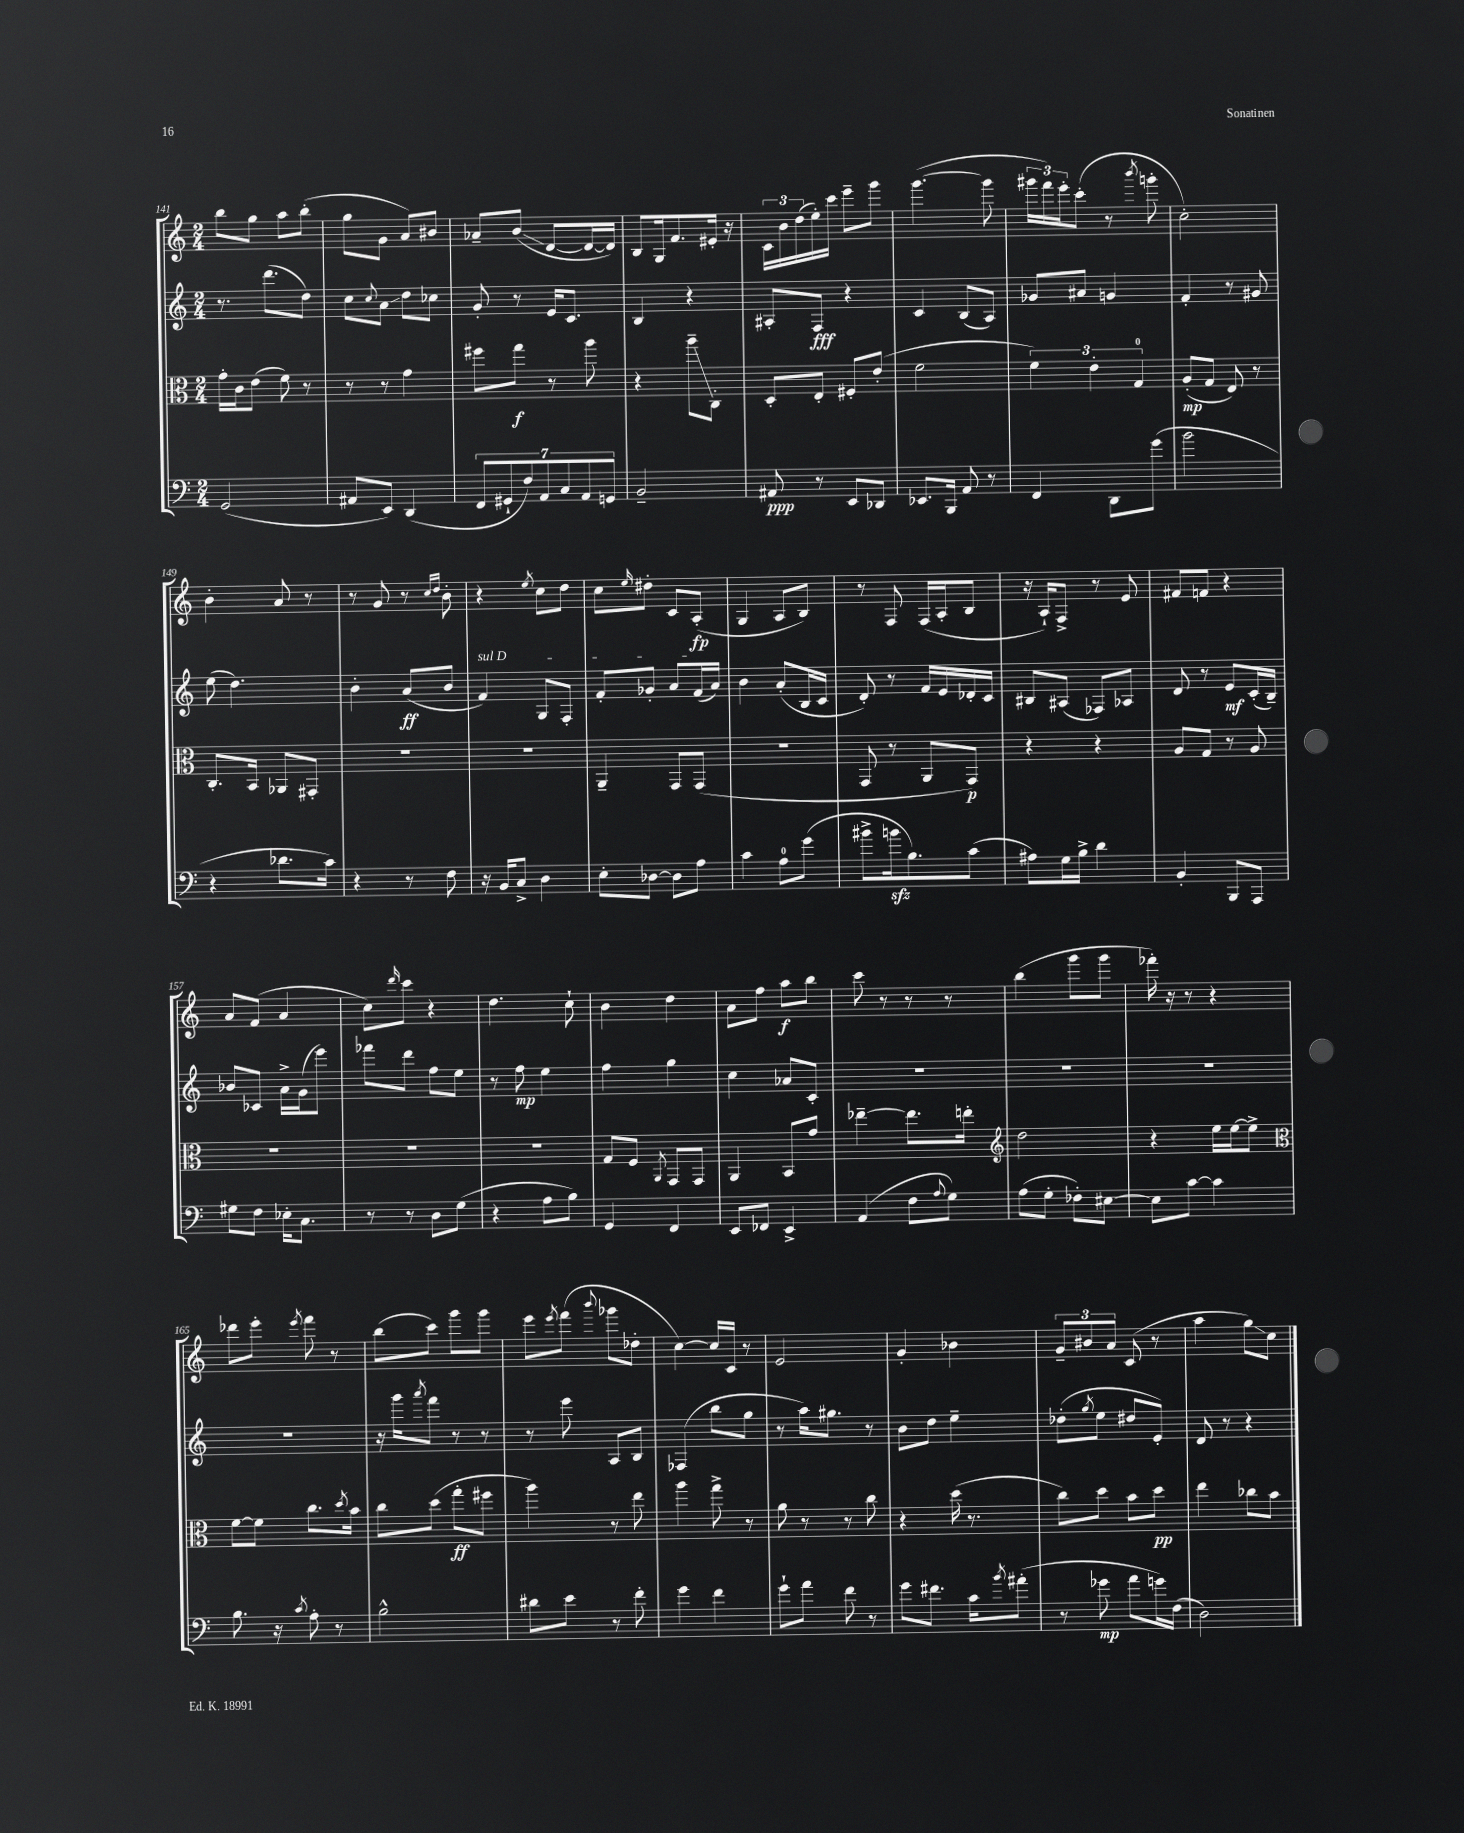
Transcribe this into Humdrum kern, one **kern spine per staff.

**kern	**kern	**kern	**kern
*staff4	*staff3	*staff2	*staff1
*clefF4	*clefC3	*clefG2	*clefG2
*k[]	*k[]	*k[]	*k[]
*M2/4	*M2/4	*M2/4	*M2/4
(2GG	16g'	8.r	8bb
.	16c	.	.
.	(8e	.	8gg
.	.	(8.ddd	.
.	8f)	.	8aa
.	8r	8dd)	(8bb'
=	=	=	=
8AA#	8r	8cc	8gg
.	.	8qqcc	.
8EE)	8r	8a	8g
(4DD	4g	8dd	8a)
.	.	8cc-	8b#
=	=	=	=
14FF	8ff#	8g'	8a-~
14GG#`	.	.	.
.	8gg	8r	(8b
14F)	.	.	.
14AA	.	.	.
.	8r	16e	[8d
14C	.	.	.
.	.	8.c	.
14AA	.	.	.
.	8aa	.	16d_
14GG	.	.	.
.	.	.	16d])
=	=	=	=
2BB~	4r	4B	8B
.	.	.	16G
.	.	.	8.f
.	8aa~	4r	.
.	8C'	.	16e#'
.	.	.	16r
=	=	=	=
8AA#	8D'	8A#'	24c
.	.	.	24b
.	.	.	(24dd
8r	8E'	8F	16ee')
.	.	.	16ccc
8EE	8F#'	4r	8eee~
8DD-	(8e'	.	8ggg
=	=	=	=
8.EE-	2f	4c	([4.ggg
16BBB	.	.	.
8AA	.	(8B	.
8r	.	8A)	8ggg]
=	=	=	=
4FF	6f)	8g-	24ggg#
.	.	.	24fff)
.	.	.	24eee'
.	.	8a#	(8ccc'
.	6e'	.	.
8DD	.	4g	8r
.	6G	.	.
.	.	.	8qbbb
(8g	.	.	8ggg'
=	=	=	=
2b	(8A'	4f'	2cc')
.	8G	.	.
.	8E)	8r	.
.	8r	8g#	.
=	=	=	=
4r	8.C'	(8ee	4b'
.	.	4.dd)	.
.	16BB	.	.
8.d-	8AA-	.	8a
.	8GG#'	.	8r
16c)	.	.	.
=	=	=	=
4r	2r	4b'	8r
.	.	.	8g
8r	.	(8a	8r
.	.	.	16qqcc
.	.	.	16qqdd
8F	.	8b	8b'
=	=	=	=
16r	2r	4f)	4r
16BB	.	.	.
8C^	.	.	.
.	.	.	8qee
4D	.	8G	8cc
.	.	8F'	8dd
=	=	=	=
8E'	4AA~	8f'	8cc
.	.	.	16qqee
[8D-	.	8g-'	8dd#'
8D-]	8GG	8a	8c
8A	(8GG	(16f	(8A'
.	.	16a)	.
=	=	=	=
4c	2r	4b	4G
8A	.	(8a'	8A
(8g	.	16B	8B)
.	.	16c	.
=	=	=	=
8b#^	8GG	8d')	8r
16b	8r	8r	8F
8.B)	.	.	.
.	8AA	16f	(16F
.	.	16e	16A'
(8c	8GG)	16d-'	8B
.	.	16c	.
=	=	=	=
8A#)	4r	8B#	16r
.	.	.	16A`)
16G	.	(8A#	8F^
16B^	.	.	.
4d	4r	8F-)	8r
.	.	8A-	8e
=	=	=	=
4BB'	8A	8d	8f#
.	8G	8r	8f
8BBB	8r	8e	4r
8AAA	8A	(16c'	.
.	.	16B~)	.
=	=	=	=
8G#	2r	8b-	8a
8F	.	8c-	(8f
16E-'	.	16a^	4a
8.C	.	(16g	.
.	.	8eee)	.
=	=	=	=
8r	2r	8fff-	8cc)
.	.	.	16qqddd
8r	.	8ddd	8ccc
8D	.	8ff	4r
(8G	.	8ee	.
=	=	=	=
4r	2r	8r	4.dd
.	.	8ff	.
8A	.	4ee	.
8B)	.	.	8cc`
=	=	=	=
4GG	8G	4ff	4b
.	8F	.	.
.	8qAA	.	.
4FF	8GG	4gg	4dd
.	8GG	.	.
=	=	=	=
8EE	4AA	4cc	8a
8FF-	.	.	8ff
4EE^	8BB	8a-	8aa
.	8g	8c'	8bb
=	=	=	=
(4AA	[4ee-~	2r	8ccc
.	.	.	8r
8F	8.ee-]	.	8r
8qqA	.	.	.
8G)	.	.	8r
.	16ee'	.	.
=	=	=	=
*	*clefG2	*	*
(8A	2dd	2r	(4bb
8G'	.	.	.
8F-')	.	.	8ggg
[8E#	.	.	8ggg
=	=	=	=
8E#]	4r	2r	16fff-')
.	.	.	16r
[8c	.	.	8r
4c]	16ee	.	4r
.	[16ee	.	.
.	8ee^]	.	.
=	=	=	=
*	*clefC3	*	*
8.B	[8f	2r	8ddd-
.	8f]	.	8eee'
16r	.	.	.
8qc	.	.	8qeee
8A'	8.cc	.	8fff
8r	.	.	8r
.	8qdd	.	.
.	16b	.	.
=	=	=	=
2B^^	8cc	16r	(8bb
.	.	16ggg	.
.	.	8qaaa	.
.	(8dd	8fff	8ccc)
.	8gg'	8r	8ggg
.	8ff#	8r	8ggg
=	=	=	=
8d#	4aa)	8r	8eee
.	.	.	8qeee
8e	.	8eee	(8fff
.	.	.	8qqbbb
8r	8r	8A	8ggg-
8f'	8ee	8B	8dd-'
=	=	=	=
4g	4aa	(4F-	[4cc)
4f	8gg^	8bb	16cc]
.	.	.	16c
.	8r	8gg	8r
=	=	=	=
8g`	8a	8r	2e
8a	8r	16aa)	.
.	.	8.gg#	.
8f	8r	.	.
8r	8cc	8r	.
=	=	=	=
8g	4r	8b	4g'
8.f#	.	8dd	.
.	(16dd	4ee~	4b-
16c	8.r	.	.
8qb	.	.	.
(8a#'	.	.	.
=	=	=	=
8r	8cc)	(8dd-'	12g~
.	.	.	12b#
.	.	8qgg	.
8g-	8dd	8ee	.
.	.	.	12a
8a	8b	8dd#	(8c
16g)	8dd	8e')	8r
(16F	.	.	.
=	=	=	=
2D)	4ee	8d	4aa
.	.	8r	.
.	8cc-	4r	8gg)
.	8b	.	8cc
==	==	==	==
*-	*-	*-	*-
